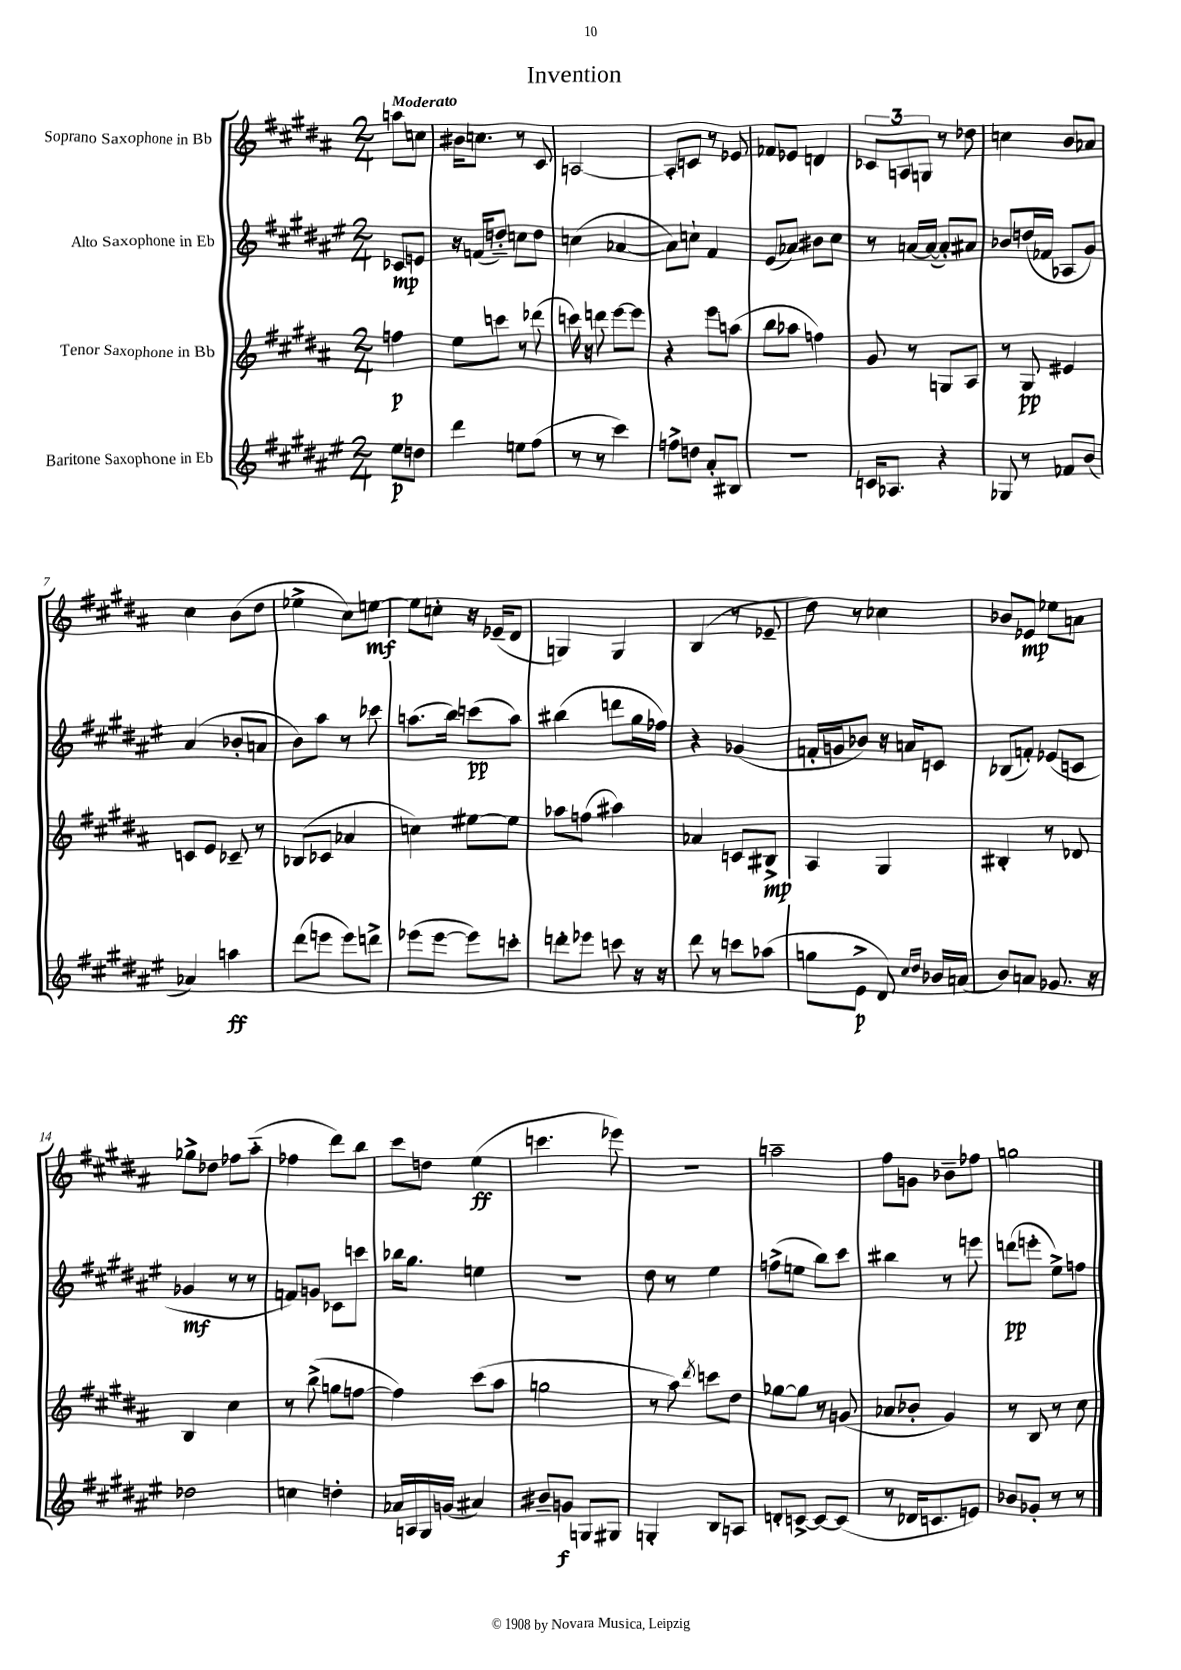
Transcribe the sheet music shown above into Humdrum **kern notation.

**kern	**kern	**kern	**kern
*staff4	*staff3	*staff2	*staff1
*clefG2	*clefG2	*clefG2	*clefG2
*k[f#c#g#d#a#e#]	*k[f#c#g#d#a#]	*k[f#c#g#d#a#e#]	*k[f#c#g#d#a#]
*M2/4	*M2/4	*M2/4	*M2/4
8ee#\L	4ff\	8c-/L	8aa\L
8dd\J	.	8e/J	8cc\J
=	=	=	=
4ddd#\	8ee\L	16r	16b#\LK
.	.	(16f/LK	8.cc\J
.	8ccc\J	8dd'~/J)	.
8ee\L	8r	8cc\L	8r
(8ff#\J	(8ddd-\	8dd\J	8c#/
=	=	=	=
8r	16ccc\)	(4cc\	[2A/
.	16r	.	.
8r	8ddd\	.	.
4ccc#\)	[8eee\L	[4a-/	.
.	8eee\]J	.	.
=	=	=	=
8ff^\L	4r	8a-\]L)	8A'/]L
8dd\J	.	8cc`\J	8c/J
8a#'/L	8eee\L	4f#/	8r
8B#/J	(8aa\J	.	8e-/
=	=	=	=
2r	8bb\L	(8e#/L	8f-/L
.	8aa-\J	8a-/J)	8e-/J
.	4ff\)	8b#\L	4d/
.	.	8cc#\J	.
=	=	=	=
16c/LK	8g#/	8r	12c-/L
8.A-/J	.	.	.
.	.	.	12A/
.	8r	[16a/LL	.
.	.	.	12G/J
.	.	(16a/_JJ	.
4r	8G/L	8a'/]L)	8r
.	8A#/J	8a#/J	8dd-\
=	=	=	=
8G-/	8r	8b-/L	4cc\
8r	8G#/	(16dd/L	.
.	.	16f-/JJ	.
8f-/L	4e#/	8A-/L	8b/L
(8b/J	.	8g#/J)	8a-/J
=	=	=	=
4a-/)	8c/L	(4a#/	4cc#\
.	8e/J	.	.
4aa\	8c-~/	8b-'/L	(8b\L
.	8r	8a/J	8dd#\J
=	=	=	=
(8ddd#\L	(8B-/L	8b\L)	4ee-^\
8eee\J	8c-/J	8aa#\J	.
8eee\L)	4a-/	8r	8cc#\L)
8ddd^\J	.	8ccc-\	[8ee\J
=	=	=	=
(8eee-\L	4cc\)	(8.aa\L	8ee\]L
[8eee-\J	.	.	8cc'\J
.	.	16bb\Jk)	.
8eee-\]L)	[8ee#\L	(8ccc\L	16r
.	.	.	(16e-~/LK
8ccc'\J	8ee#\]J	8aa\J)	8d#/J
=	=	=	=
8ddd'\L	8aa-\L	(4bb#\	4G/)
8eee-\J	(8ff\J	.	.
8ccc\	4aa#\)	8ddd\L	4G/
16r	.	16gg#\L	.
16r	.	16ff-\JJ)	.
=	=	=	=
8ddd#\	4a-/	4r	(4B/
8r	.	.	.
8ccc\L	8c/L	(4g-/	8r
(8aa-\J	8B#^/J	.	8e-~/
=	=	=	=
8gg\L	4A#/	16f'/LL	8dd#\)
.	.	16g/J	.
8e#^\J	.	8b-/J)	8r
8d#/)	4G#/	16r	4cc-\
.	.	16a/LK	.
16qqcc#/LL	.	.	.
16qqdd#/JJ	.	.	.
16b-/LL	.	8c/J	.
(16a/JJ	.	.	.
=	=	=	=
8b/L)	4B#'/	(8B-/L	8b-/L
8a/J	.	8f'/J)	8e-/J
8.g-/	8r	(8e-/L	8ee-\L
.	8d-/	8c/J	8a\J
16r	.	.	.
=	=	=	=
2dd-\	4B/	4g-/	8gg-^\L
.	.	.	8dd-\J
.	4cc#\	8r	8ff-\L
.	.	8r	(8aa#'~\J
=	=	=	=
4cc\	8r	8f/L)	4ff-\
.	(8bb^\	8g/J	.
4dd'\	8gg\L	8c-\L	8ddd#\L)
.	[8ff\J	8ccc\J	8bb\J
=	=	=	=
16a-/LL	4ff\])	16bb-\LK	8ccc#\L
16A/	.	8.gg#\J	.
16G#/	.	.	8dd\J
(16g/JJ	.	.	.
4a#/)	(8ccc#\L	4ee\	(4ee\
.	8aa#\J	.	.
=	=	=	=
8b#~/L	2gg\	2r	4.ccc\
8g/J	.	.	.
8G/L	.	.	.
8G#/J	.	.	8eee-\)
=	=	=	=
4G'/	8r	8dd#\	2r
.	8aa#\)	8r	.
.	8qddd#/	.	.
8B/L	8ccc\L	4ee#\	.
8A/J	8dd#\J	.	.
=	=	=	=
8d'/L	[8gg-\L	(8ff^\L	2aa~\
[8c^/J	8gg-\]J	8ee\J	.
8c/_L	8r	8bb\L)	.
(8c/]J	(8g/	8ccc#\J	.
=	=	=	=
8r	8a-/L	4bb#\	8ff#\L
16d-/LK	8b-'/J	.	8g\J
8.c/	.	.	.
.	4g#/)	8r	8b-~\L
8e/J)	.	8eee\	8ff-\J
=	=	=	=
8b-/L	8r	(8ddd\L	2gg\
8g-'/J	8B/	8eee'\J	.
8r	8r	8ee#^\L)	.
8r	8cc#\	8ff\J	.
==	==	==	==
*-	*-	*-	*-
